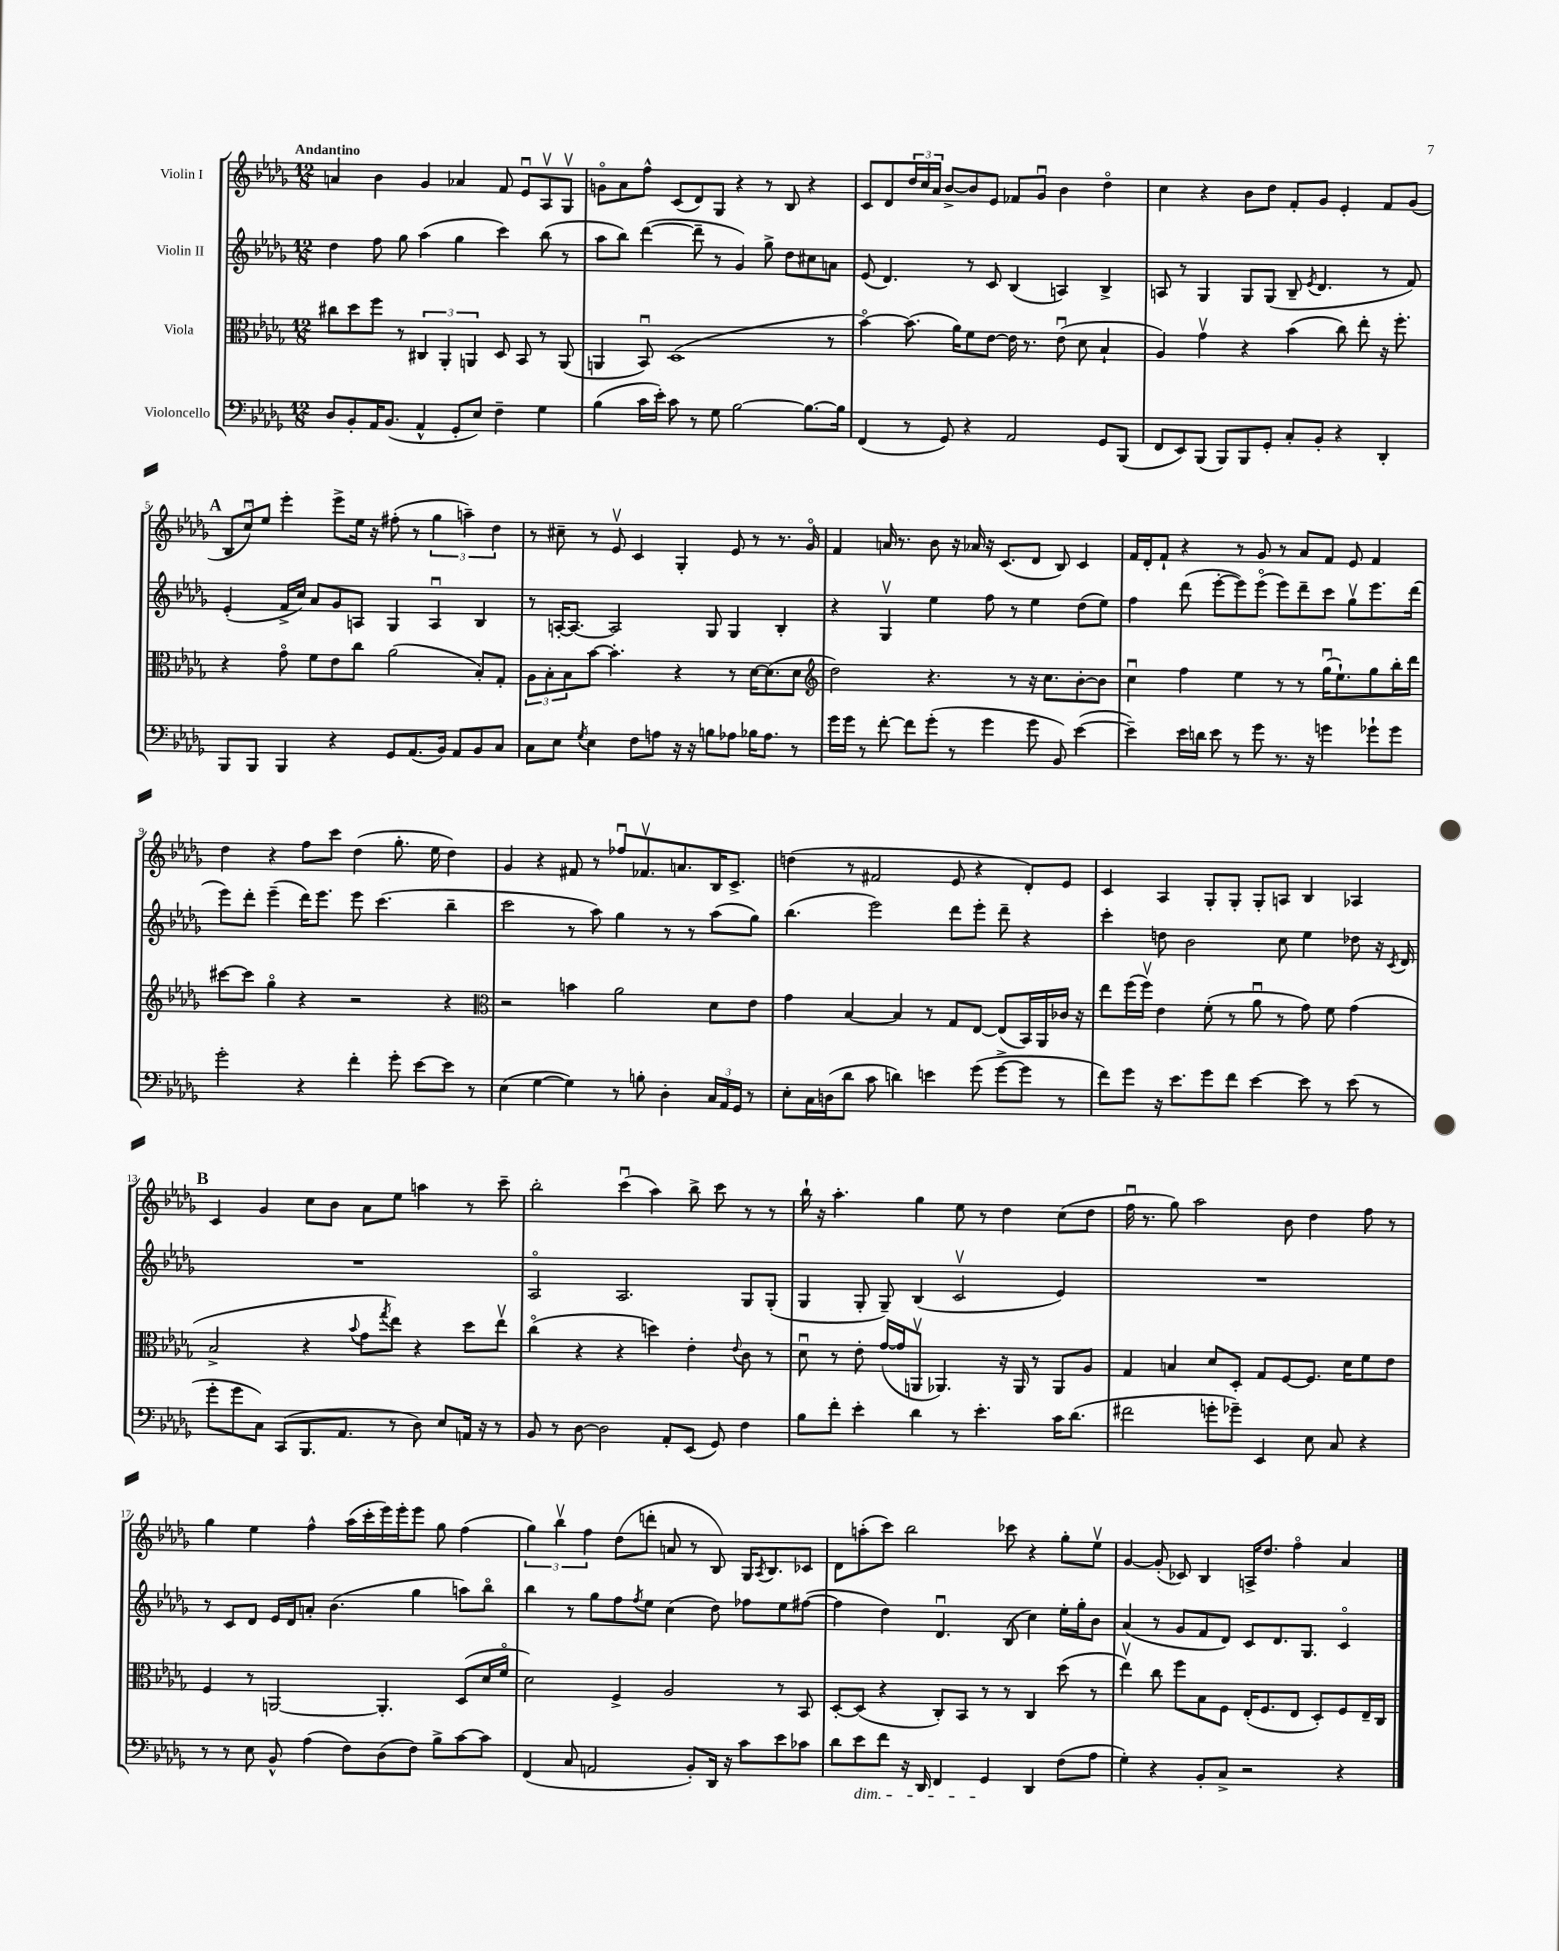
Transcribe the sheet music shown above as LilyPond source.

<<
\new StaffGroup <<
\new Staff = "s0" \with { instrumentName = "Violin I" } {
    \clef treble \key des \major \numericTimeSignature \time 12/8 \tempo "Andantino"
    a'4 bes'4 ges'4 aes'4 f'8 ees'8\downbow aes8\upbow ges8\upbow |
    g'8\flageolet aes'8 f''8-^ c'8( des'8) ges8 r4 r8 bes8 r4 |
    c'8 des'8 \tuplet 3/2 { des''16 c''16 aes'16 } bes'8~-> bes'8 ees'8 fes'8 ges'8\downbow bes'4 des''4\flageolet |
    c''4 r4 bes'8 des''8 f'8-. ges'8 ees'4-. f'8 ges'8( |
    \mark \markup { \bold "A" } \tuplet 3/2 { bes8 c''8\downbow) ees''8 } ees'''4-. ees'''8-> ees''16 r16 fis''8-.( r8 \tuplet 3/2 { ges''4 a''4--) des''4 } |
    r8 cis''8-- r8 ees'8\upbow c'4 ges4-. ees'8 r8 r8. ges'16\flageolet |
    f'4 a'16 r8. bes'8 r16 aes'16 r16 c'8.( des'8 bes8) c'4 |
    f'16 des'16-. f'8-! r4 r8 ges'8 r8 aes'8 f'8 ees'8 f'4 |
    des''4 r4 f''8 c'''8 des''4( ges''8.-. ees''16 des''4) |
    ges'4 r4 fis'8 r8 fes''8\downbow fes'8.\upbow a'8. bes16 c'8.-> |
    d''4( r8 fis'2 ees'8 r4 des'8-.) ees'8 |
    c'4 aes4 ges8-. ges8-. ges8-. a8 bes4 aes4 |
    \mark \markup { \bold "B" } c'4 ges'4 c''8 bes'8 aes'8 ees''8 a''4 r8 c'''8-- |
    bes''2-. c'''4\downbow( aes''4) bes''8-> c'''8 r8 r8 |
    bes''16-! r16 aes''4.-. ges''4 ees''8 r8 des''4 c''8( des''8 |
    f''16\downbow r8. ges''8) aes''2 bes'8 des''4 f''8 r8 |
    ges''4 ees''4 f''4-^ aes''16( c'''16-. ees'''16) ees'''16-. ees'''8 ges''8 f''4( |
    \tuplet 3/2 { ges''4) bes''4\upbow f''4 } des''8( d'''8-. a'8 r8 bes8) ges16 \acciaccatura { aes8 } bes8. ces'8 |
    des'8 a''8-.( c'''8) bes''2 ces'''8 r4 ges''8-. ees''8\upbow |
    ges'4~ ges'8-.( ces'8) bes4 a16-> des''8. f''4\flageolet aes'4 \bar "|." |
}
\new Staff = "s1" \with { instrumentName = "Violin II" } {
    \clef treble \key des \major \numericTimeSignature \time 12/8
    des''4 f''8 ges''8 aes''4( ges''4 c'''4) bes''8( r8 |
    aes''8 bes''8) des'''4~( des'''8-- r8 ges'4) ges''8-> des''8 cis''8 a'8 |
    ees'8( des'4.) r8 c'8 bes4( a4) bes4-> |
    a8 r8 ges4 ges8 ges8( bes8-- \acciaccatura { ees'8 } des'4. r8 f'8) |
    \mark \markup { \bold "A" } ees'4-.( f'16-> c''16) aes'8 ges'8 a8 ges4 a4\downbow bes4 |
    r8 a16~-. a8.~ a2 ges8 ges4 bes4-. |
    r4 ges4\upbow ees''4 f''8 r8 ees''4 des''8( ees''8) |
    f''4 des'''8( ees'''8~-. ees'''8) ees'''8\flageolet( ees'''8) des'''8-- c'''8 ges''8\upbow ees'''8. des'''16( |
    ees'''8) des'''8-. ees'''4--( des'''16) ees'''8. ees'''8 c'''4.( bes''4-- |
    c'''2 r8 aes''8) ges''4 r8 r8 aes''8( ges''8) |
    bes''4.( ees'''2) des'''8 ees'''8-. des'''8-- r4 |
    c'''4-. d''8 bes'2 c''8 ees''4 des''8 r16 \acciaccatura { c'8 } des'16 |
    \mark \markup { \bold "B" } R1. |
    aes2\flageolet aes2. ges8 ges8-.( |
    ges4 ges8-. ges8--) bes4( c'2\upbow ees'4) |
    R1. |
    r8 c'8 des'8 ees'16 des'16 a'8-. bes'4.( ges''4 a''8) bes''8\flageolet |
    bes''4 r8 ges''8 f''8 \acciaccatura { f''8 } ees''8 c''4( des''8) fes''8 ees''8 fis''8~( |
    fis''4 des''4) des'4.\downbow bes8( c''4) ees''16-. ges''16-. bes'8 |
    aes'4( r8 ges'8 f'8 des'8) c'8 des'8. ges8. c'4\flageolet \bar "|." |
}
\new Staff = "s2" \with { instrumentName = "Viola" } {
    \clef alto \key des \major \numericTimeSignature \time 12/8
    cis''8 des''8 f''8 r8 \tuplet 3/2 { cis4 aes,4-. a,4 } des8 bes,8 r8 a,8( |
    a,4 bes,8\downbow) des1( r8 |
    bes'4~\flageolet) bes'8.( aes'16) f'8 ees'8~ ees'16 r8. ees'8\downbow( des'8 bes4-! |
    aes4) ges'4\upbow r4 bes'4( c''8) ees''8-. r16 f''8.-. |
    \mark \markup { \bold "A" } r4 ges'8\flageolet f'8 ees'8 c''8 aes'2( bes8-.) ges8-. |
    \tuplet 3/2 { aes8 bes8-. bes8 } bes'8~ bes'4.-. r4 r8 des'16~ des'8.( des'8 |
    \clef treble des''2) r4. r8 r16 c''8. bes'8~-. bes'8 |
    c''4\downbow f''4 ees''4 r8 r8 ges''16\downbow( ees''8.-!) ges''8 bes''16-. des'''16 |
    cis'''8~ cis'''8 ges''4\flageolet r4 r2 r4 |
    \clef alto r2 b'4 aes'2 des'8 ees'8 |
    ges'4 bes4~ bes4 r8 ges8 ees8~ ees8( bes,16) aes,16 ces'16 r16 |
    ees''8 f''16( f''16\upbow) ees'4 f'8-.( r8 aes'8\downbow r8 ges'8) f'8 ges'4( |
    \mark \markup { \bold "B" } bes2-> r4 \appoggiatura { bes'8 } ges'8 \acciaccatura { ges''8 } ees''8) r4 des''8 ees''8\upbow |
    c''4\flageolet( r4 r4 d''4) ees'4-. \appoggiatura { ees'8 } c'8 r8 |
    des'8\downbow r8 ees'8-. ges'16~( ges'16 a,8\upbow aes,4.) r16 aes,16 r8 aes,8 aes8 |
    ges4 b4 des'8 des8-. ges8 f8~ f8. des'16 f'8 ees'8 |
    f4 r8 a,2~ a,4.-. des8( des'16 f'16\flageolet |
    des'2) f4-> aes2 r8 bes,8 |
    des8~-. des8( r4 c8-.) bes,8 r8 r8 c4 des''8( r8 |
    ees''4\upbow) c''8 f''8 bes8 f8 ees16-.( f8. ees8 des8-.) f8 ees16-- c16 \bar "|." |
}
\new Staff = "s3" \with { instrumentName = "Violoncello" } {
    \clef bass \key des \major \numericTimeSignature \time 12/8
    des8 bes,8-. aes,16 bes,8.( aes,4-^ ges,8-. ees8) f4-- ges4 |
    bes4( c'16 ees'16-.) c'8 r8 ges8 bes2~ bes8.~ bes16 |
    f,4( r8 ges,8) r4 aes,2 ges,8 bes,,8( |
    f,8 ees,8) bes,,8( bes,,8) bes,,8 ges,8-. c8-. bes,8-. r4 des,4-. |
    \mark \markup { \bold "A" } bes,,8 bes,,8 bes,,4 r4 ges,8 aes,8.( bes,16) aes,8 bes,8 c8 |
    c8 ees8 \acciaccatura { ges8 } ees4 f8 a8 r16 r16 b8 aes8 bes16 aes8. r8 |
    ges'16 ges'16 r8 f'8~-. f'8 ges'8-.( r8 ges'4 ges'8 bes,8) ees'4~( |
    ees'4--) ees'16 d'16 ees'8 r8 ges'8 r8. r16 g'4 ges'8-! ges'8 |
    ges'2-. r4 f'4-. ges'8-. ees'8~ ees'8 r8 |
    ees4( ges4~ ges4) r8 b8-. des4-. \tuplet 3/2 { c16 aes,16 ges,16 } r8 |
    ees8-. c16 d16( des'8 c'8 d'4) e'4 ges'8( ges'8~-> ges'8 r8 |
    f'8) ges'8 r16 ees'8. ges'8 f'8 ees'4~ ees'8 r8 ees'8( r8 |
    \mark \markup { \bold "B" } ges'8-. ges'8 c8) c,8( bes,,8. aes,8. r8 des8) ees8 a,16 r16 r8 |
    bes,8 r8 des8~ des2 aes,8-. ees,8( ges,8) f4 |
    bes8 f'8-. ees'4-. des'4 r8 ees'4.-. c'16 des'8.( |
    fis'2 g'8-. ges'8--) ees,4 ees8 c8 r4 |
    r8 r8 ees8 bes,8-^ aes4( f8) des8( f8) bes8-> c'8~ c'8 |
    f,4( c8 a,2 bes,8-.) des,16 r16 c'8 ees'8 ces'8 |
    des'8 ees'8\dim f'8 r16 des,16 f,4 ges,4\! des,4 f8( aes8 |
    ges4-.) r4 bes,8-. c8-> r2 r4 \bar "|." |
}
>>
>>
